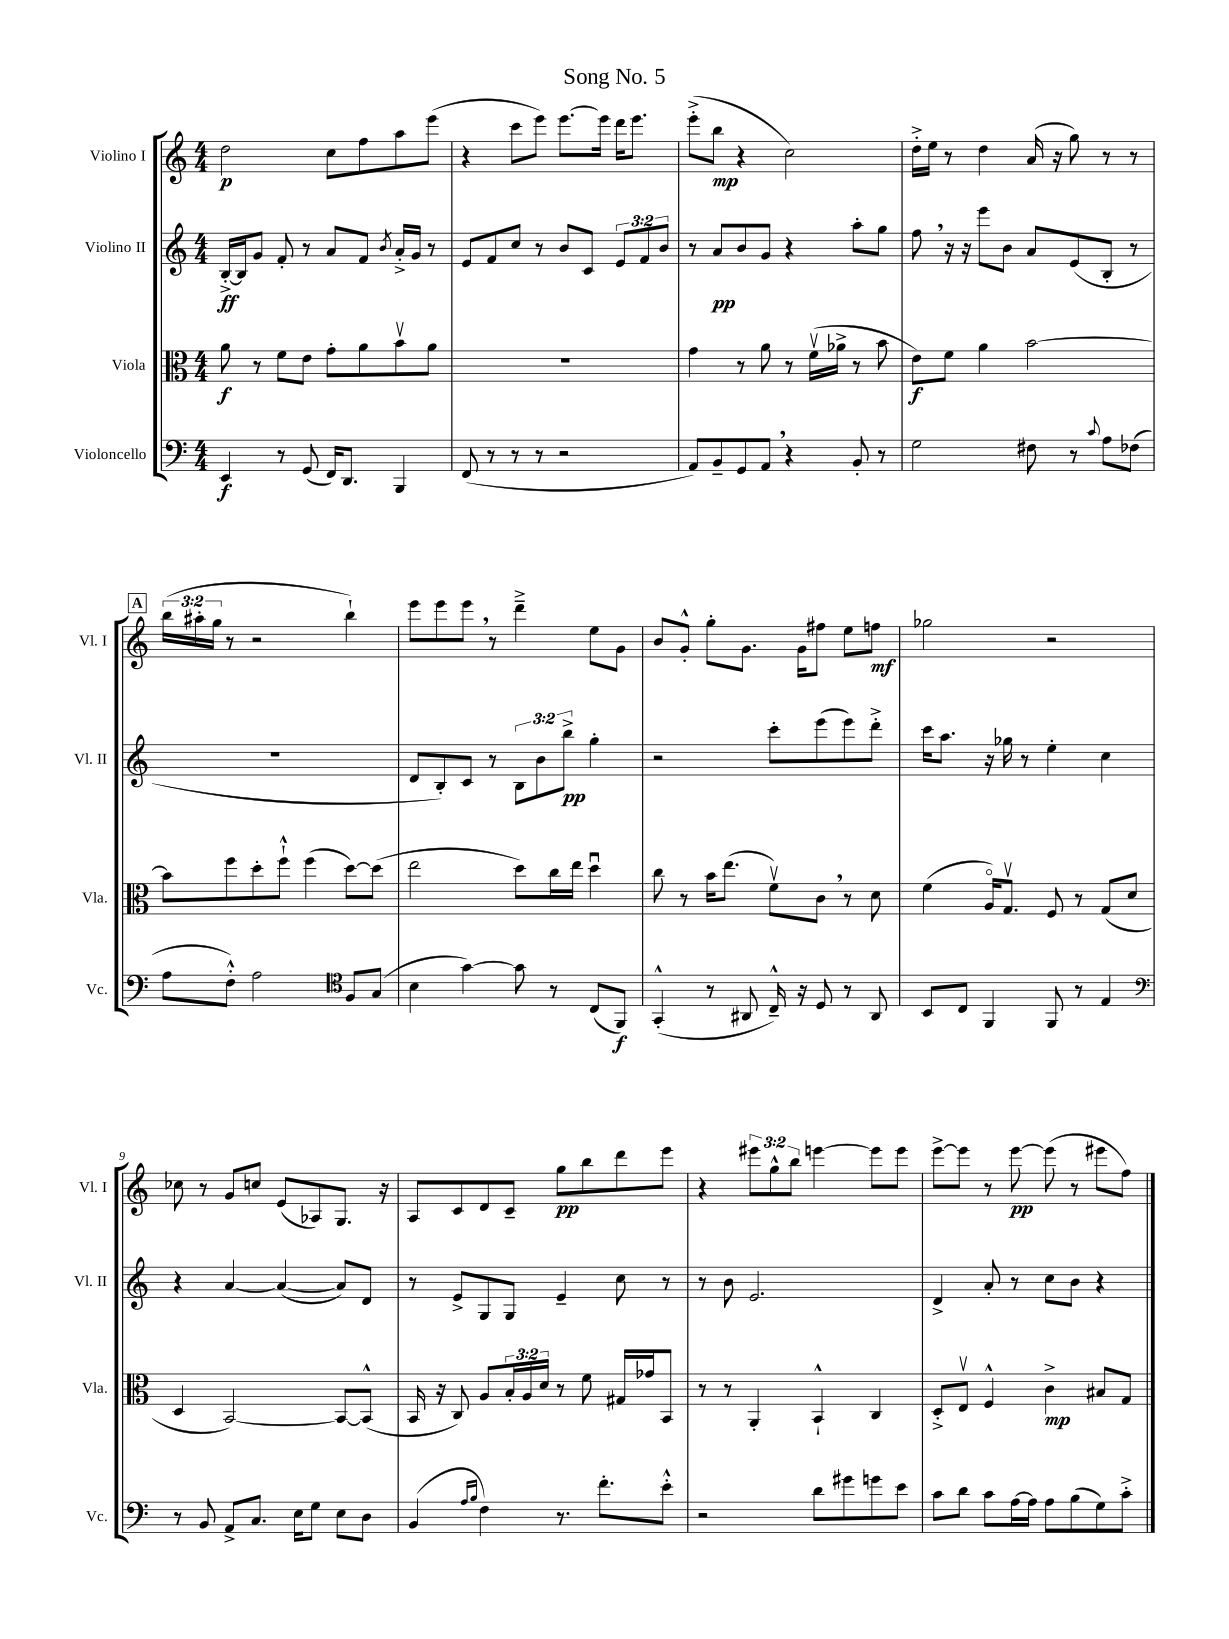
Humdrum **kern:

**kern	**kern	**kern	**kern
*staff4	*staff3	*staff2	*staff1
*clefF4	*clefC3	*clefG2	*clefG2
*k[]	*k[]	*k[]	*k[]
*M4/4	*M4/4	*M4/4	*M4/4
4EE	8a	[16B'^	2dd
.	.	16B]	.
.	8r	8g	.
8r	8f	8f'	.
(8GG	8e	8r	.
16FF)	8g'	8a	8cc
8.DD	.	.	.
.	8a	8f	8ff
.	.	8qb	.
4BBB	8bv	16a'^	8aa
.	.	16g	.
.	8a	8r	(8eee
=	=	=	=
(8FF	1r	8e	4r
8r	.	8f	.
8r	.	8cc	8ccc
8r	.	8r	8eee)
2r	.	8b	[8.eee
.	.	8c	.
.	.	.	16eee]
.	.	12e	16ddd
.	.	.	8.eee
.	.	12f	.
.	.	12b	.
=	=	=	=
8AA)	4g	8r	(8eee'^
8BB~	.	8a	8bb
8GG	8r	8b	4r
8AA	8a	8g	.
4r	8r	4r	2cc)
.	(16fv	.	.
.	16a-^	.	.
8BB'	8r	8aa'	.
8r	8b	8gg	.
=	=	=	=
2G	8e)	8ff	16dd'^
.	.	.	16ee
.	8f	16r	8r
.	.	16r	.
.	4a	8eee	4dd
.	.	8b	.
8F#	[2b	8a	(16a
.	.	.	16r
8r	.	(8e	8gg)
8qqc	.	.	.
8A	.	8B'	8r
(8F-	.	8r	8r
=	=	=	=
8A	8b]	1r	(24bb
.	.	.	24aa#'
.	.	.	24gg
8F'^^)	8ff	.	8r
2A	8dd'	.	2r
.	8ff`^^	.	.
.	(4ff	.	.
*clefC4	*	*	*
8F	[8dd)	.	4bb`)
(8G	(8dd]	.	.
=	=	=	=
4B	2ee	8d	8eee
.	.	8B')	8eee
[4g)	.	8c	8eee
.	.	8r	8r
8g]	8dd)	12B	4ddd~^
.	.	12b	.
8r	16cc	.	.
.	.	12bb^	.
.	16ee	.	.
(8C	4ddu	4gg'	8ee
8FF)	.	.	8g
=	=	=	=
(4GG'^^	8cc	2r	8b
.	8r	.	8g'^^
8r	16b	.	8gg'
.	(8.ee	.	.
8AA#	.	.	8.g
16C~^^)	8fv)	8ccc'	.
16r	.	.	16g
8D	8c	(8eee	8ff#
8r	8r	8eee)	8ee
8AA#	8d	8ddd'^	8ff
=	=	=	=
8BB	(4f	16ccc	2gg-
.	.	8.aa	.
8C	.	.	.
4FF	16Ao)	16r	.
.	8.Gv	16gg-	.
.	.	8r	.
8FF	8F	4ee'	2r
8r	8r	.	.
4E	(8G	4cc	.
.	8d	.	.
=	=	=	=
*clefF4	*	*	*
8r	4D	4r	8cc-
8BB	.	.	8r
8AA^	[2BB)	[4a	8g
8.C	.	.	8cc
.	.	(4a_	(8e
16E	.	.	.
8G	.	.	8A-)
8E	8BB_	8a])	8.G
8D	(8BB^^]	8d	.
.	.	.	16r
=	=	=	=
(4BB	16BB	8r	8A
.	16r	.	.
.	8C)	8e^	8c
16qqA	.	.	.
16qqB	.	.	.
4F)	8A	8G	8d
.	24B'	8G	8c~
.	24A	.	.
.	24d	.	.
8.r	8r	4e~	8gg
.	8f	.	8bb
8.f'	.	.	.
.	16G#	8cc	8ddd
.	16g-	.	.
8e'^^	8BB	8r	8eee
=	=	=	=
2r	8r	8r	4r
.	8r	8b	.
.	4AA'	2.e	12eee#
.	.	.	12gg^^
.	.	.	12bb
8d	4BB`^^	.	[4eee
8g#	.	.	.
8g	4C	.	8eee]
8e	.	.	8eee
=	=	=	=
8c	8D'^	4d^	[8eee^
8d	8Ev	.	8eee]
8c	4F^^	8a'	8r
[16A	.	8r	[8eee
16A]	.	.	.
8A	4c^	8cc	(8eee]
(8B	.	8b	8r
8G)	8B#	4r	8eee#
8c'^	8G	.	8ff)
==	==	==	==
*-	*-	*-	*-
